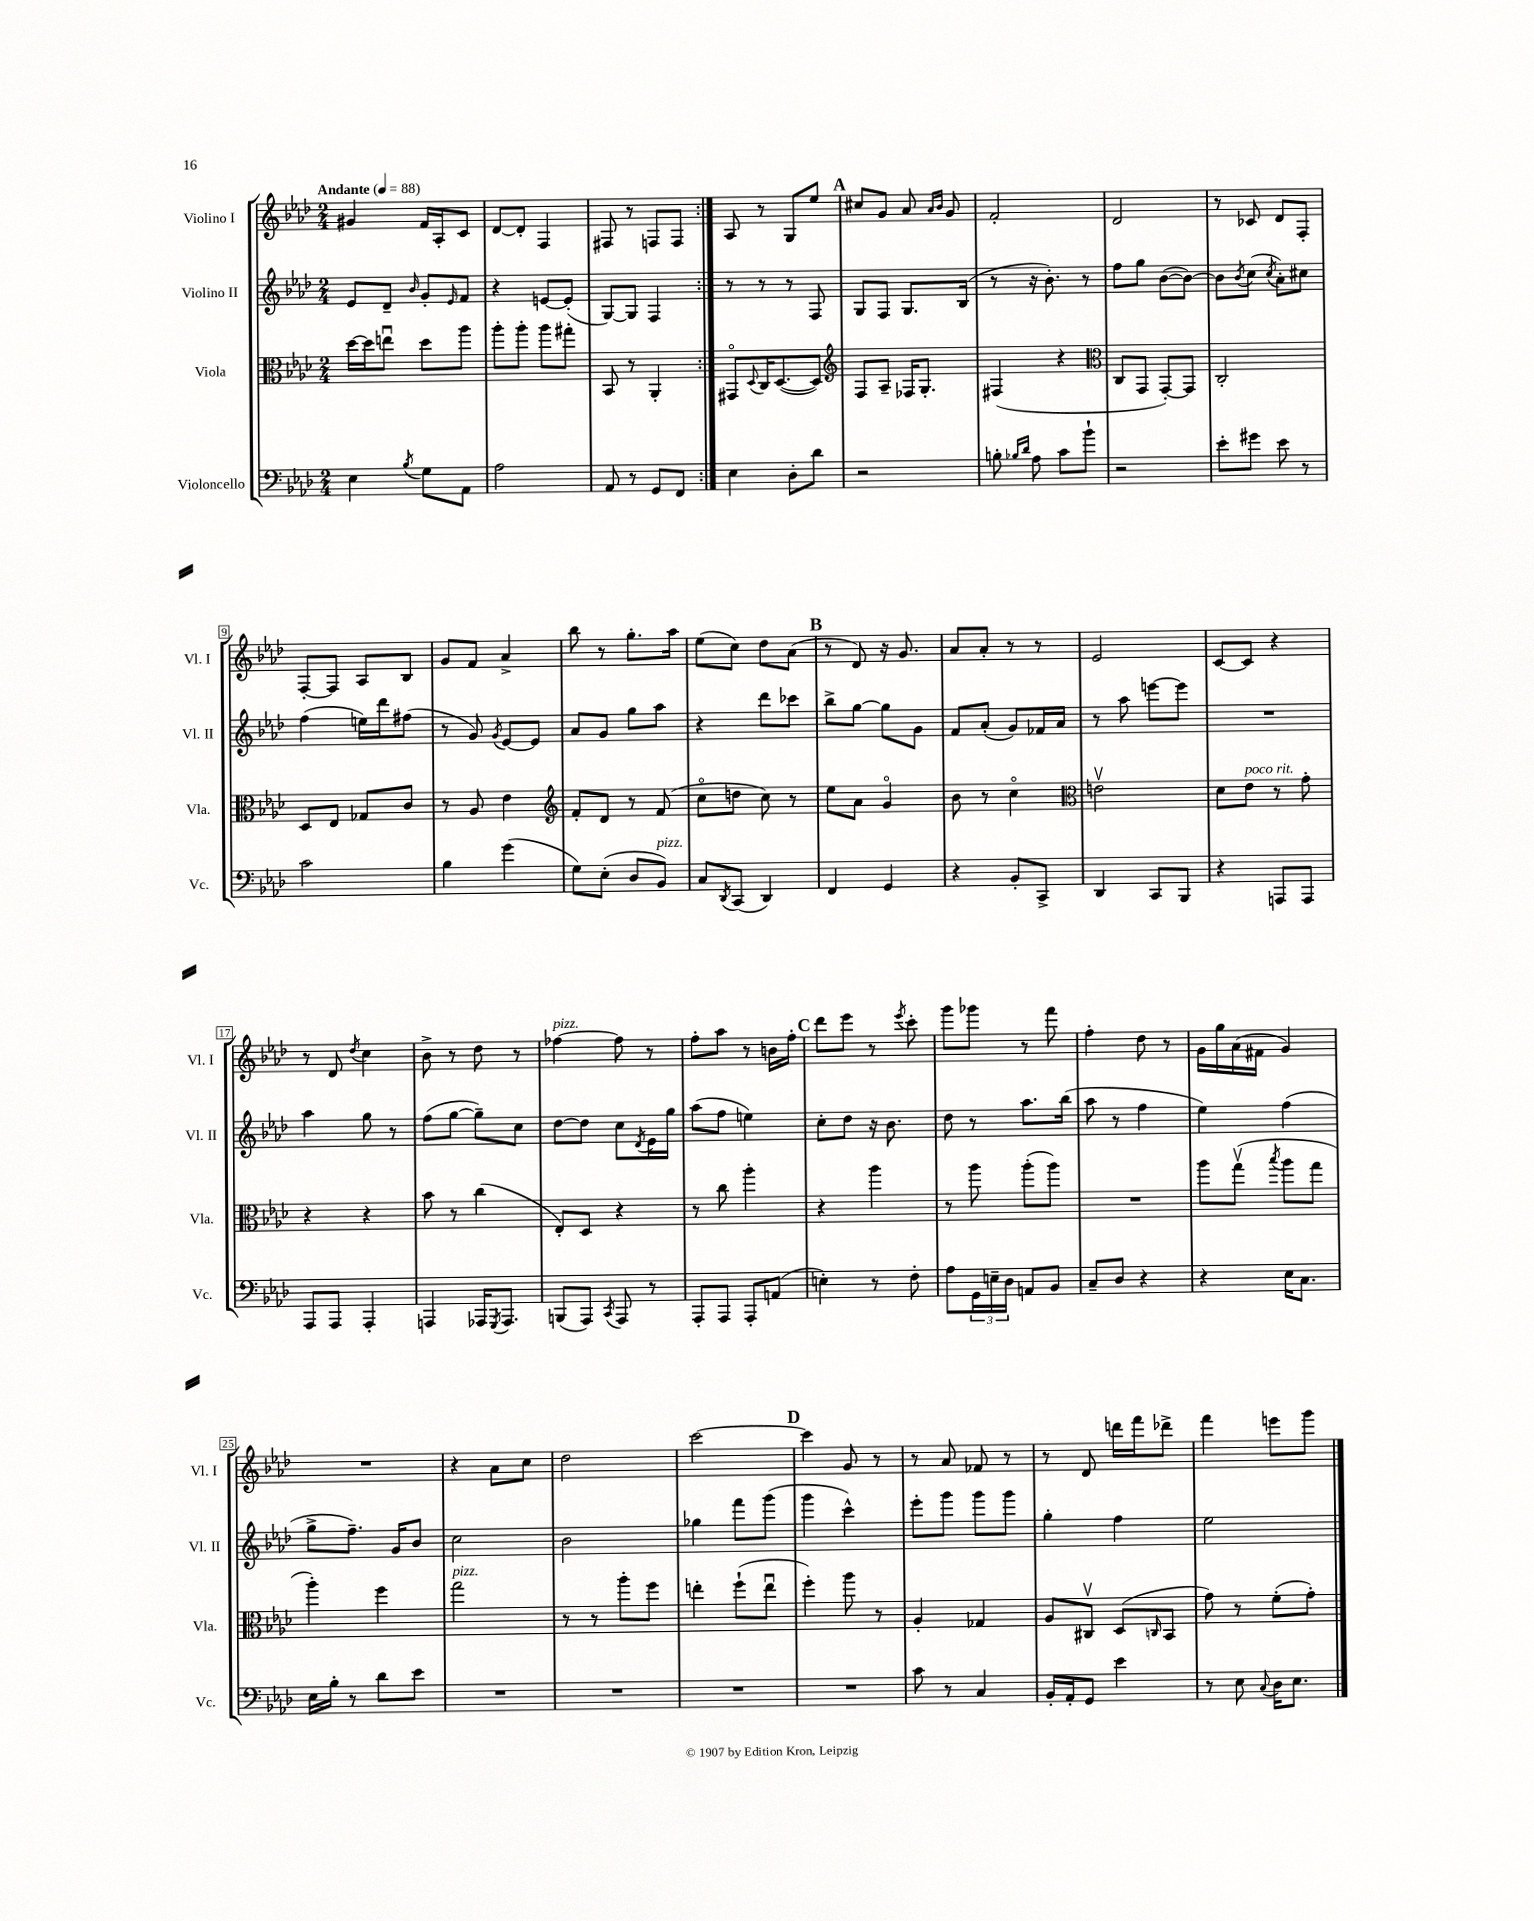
<<
\new StaffGroup <<
\new Staff = "s0" \with { instrumentName = "Violino I" shortInstrumentName = "Vl. I" } {
    \clef treble \key aes \major \numericTimeSignature \time 2/4 \tempo "Andante" 4 = 88
    \repeat volta 2 { gis'4 f'16 aes16-. c'8 |
    des'8~ des'8-. f4 |
    fis8 r8 f8 f8 | }
    aes8 r8 g8 ees''8 |
    \mark \markup { \bold "A" } cis''8 g'8 aes'8 \grace { aes'16 bes'16 } g'8 |
    f'2-. |
    des'2 |
    r8 ces'8 des'8 f8-. |
    f8~-. f8 aes8 bes8 |
    g'8 f'8 aes'4-> |
    bes''8 r8 g''8.-. aes''16 |
    ees''8( c''8) des''8 aes'8( |
    \mark \markup { \bold "B" } r8 des'8) r16 g'8. |
    aes'8 aes'8-. r8 r8 |
    ees'2 |
    c'8~ c'8 r4 |
    r8 des'8 \acciaccatura { des''8 } c''4 |
    bes'8-> r8 des''8 r8 |
    fes''4~^\markup { \italic "pizz." } fes''8 r8 |
    f''8-. aes''8 r8 b'16 f''16-. |
    \mark \markup { \bold "C" } des'''8 ees'''8 r8 \acciaccatura { ees'''8 } c'''8-. |
    g'''8 ges'''8 r8 f'''8 |
    f''4-. des''8 r8 |
    g'16 g''16 aes'16( fis'16 g'4) |
    R2 |
    r4 aes'8 c''8 |
    des''2 |
    c'''2~ |
    \mark \markup { \bold "D" } c'''4 g'8 r8 |
    r8 aes'8 fes'8 r8 |
    r8 des'8 d'''16 f'''16 des'''8-> |
    f'''4 e'''8 g'''8 \bar "|." |
}
\new Staff = "s1" \with { instrumentName = "Violino II" shortInstrumentName = "Vl. II" } {
    \clef treble \key aes \major \numericTimeSignature \time 2/4
    \repeat volta 2 { ees'8 des'8-- \grace { bes'16 } g'8-. \grace { ees'16 } f'8 |
    r4 e'8~ e'8-.( |
    g8~) g8 f4 | }
    r8 r8 r8 f8 |
    \mark \markup { \bold "A" } g8 f8 g8. bes16( |
    r8 r16 bes'8.-.) r8 |
    f''8 g''8 bes'8~( bes'8~) |
    bes'8 \acciaccatura { bes'8 } c''8( \acciaccatura { c''8 } aes'8-.) cis''8 |
    f''4( e''16) des'''16 fis''8( |
    r8 g'8) \acciaccatura { g'8 } ees'8~ ees'8 |
    aes'8 g'8 g''8 aes''8 |
    r4 des'''8 ces'''8 |
    \mark \markup { \bold "B" } bes''8-> g''8~ g''8 g'8 |
    f'8 aes'8-.( g'8) fes'16 aes'16 |
    r8 aes''8 e'''8~ e'''8 |
    R2 |
    aes''4 g''8 r8 |
    f''8( g''8~ g''8--) c''8 |
    des''8~ des''8 c''8 \acciaccatura { des'8 } ees'16 g''16 |
    aes''8( f''8 e''4) |
    \mark \markup { \bold "C" } c''8-. des''8 r16 bes'8. |
    des''8 r8 aes''8. bes''16( |
    aes''8 r8 f''4 |
    ees''4) f''4( |
    g''8-> f''8.--) g'16 bes'8 |
    c''2 |
    bes'2 |
    ges''4 f'''8 g'''8( |
    \mark \markup { \bold "D" } g'''4 c'''4-^) |
    ees'''8-. g'''8 g'''8 g'''8 |
    g''4-. f''4 |
    ees''2 \bar "|." |
}
\new Staff = "s2" \with { instrumentName = "Viola" shortInstrumentName = "Vla." } {
    \clef alto \key aes \major \numericTimeSignature \time 2/4
    \repeat volta 2 { des''16~ des''16 e''8\downbow des''8 aes''8 |
    aes''8-. aes''8-. aes''8 gis''8-. |
    bes,8 r8 aes,4-. | }
    gis,8\flageolet \appoggiatura { des8 } c16 des8.~( des8) |
    \mark \markup { \bold "A" } \clef treble f8 aes8-- fes16 g8.-. |
    fis4( r4 |
    \clef alto c8 g,8 g,8~-.) g,8 |
    c2-. |
    des8 ees8 ges8 c'8 |
    r8 aes8 ees'4 |
    \clef treble f'8-. des'8 r8 f'8( |
    c''8\flageolet d''8 c''8) r8 |
    \mark \markup { \bold "B" } ees''8 aes'8 g'4\flageolet |
    bes'8 r8 c''4\flageolet |
    \clef alto e'2\upbow |
    des'8 ees'8^\markup { \italic "poco rit." } r8 g'8-. |
    r4 r4 |
    bes'8 r8 c''4( |
    ees8-.) des8 r4 |
    r8 c''8 aes''4-. |
    \mark \markup { \bold "C" } r4 aes''4 |
    r8 aes''8 aes''8-.( aes''8) |
    R2 |
    aes''8 g''8\upbow( \acciaccatura { bes''8 } aes''8 g''8 |
    aes''4-.) f''4 |
    g''2^\markup { \italic "pizz." } |
    r8 r8 aes''8-. f''8 |
    e''4-. f''8-!( e''8\downbow |
    \mark \markup { \bold "D" } f''4-.) aes''8 r8 |
    aes4-. ges4 |
    aes8 cis8\upbow des8( \grace { c16 } bes,8 |
    g'8) r8 f'8-.( g'8-.) \bar "|." |
}
\new Staff = "s3" \with { instrumentName = "Violoncello" shortInstrumentName = "Vc." } {
    \clef bass \key aes \major \numericTimeSignature \time 2/4
    \repeat volta 2 { ees4 \acciaccatura { bes8 } g8 aes,8 |
    aes2 |
    aes,8 r8 g,8 f,8 | }
    ees4 des8-. des'8 |
    \mark \markup { \bold "A" } r2 |
    b8-. \grace { bes16 des'16 } aes8 c'8 bes'8-! |
    r2 |
    ees'8-. gis'8 ees'8 r8 |
    c'2 |
    bes4 g'4( |
    g8) ees8-.( des8 bes,8^\markup { \italic "pizz." }) |
    c8 \acciaccatura { des,8 } c,8( des,4) |
    \mark \markup { \bold "B" } f,4 g,4 |
    r4 bes,8-. c,8-> |
    des,4 c,8 bes,,8 |
    r4 a,,8 a,,8 |
    aes,,8 aes,,8 aes,,4-. |
    a,,4 aes,,16 \acciaccatura { g,,8 } aes,,8. |
    b,,8( aes,,8) \acciaccatura { c,8 } aes,,8 r8 |
    aes,,8-. aes,,8 aes,,8-. a,8( |
    \mark \markup { \bold "C" } e4-.) r8 f8-. |
    aes8 \tuplet 3/2 { g,16 e16-- des16 } a,8 bes,8 |
    c8-- des8 r4 |
    r4 ees16 c8. |
    ees16 bes16-. r8 des'8 ees'8 |
    R2 |
    R2 |
    R2 |
    \mark \markup { \bold "D" } R2 |
    c'8 r8 c4 |
    bes,16-. aes,16-. g,8 ees'4 |
    r8 ees8 \appoggiatura { c8 } des16 ees8. \bar "|." |
}
>>
>>
\layout { \context { \Score \override BarNumber.stencil = #(make-stencil-boxer 0.1 0.3 ly:text-interface::print) } }
